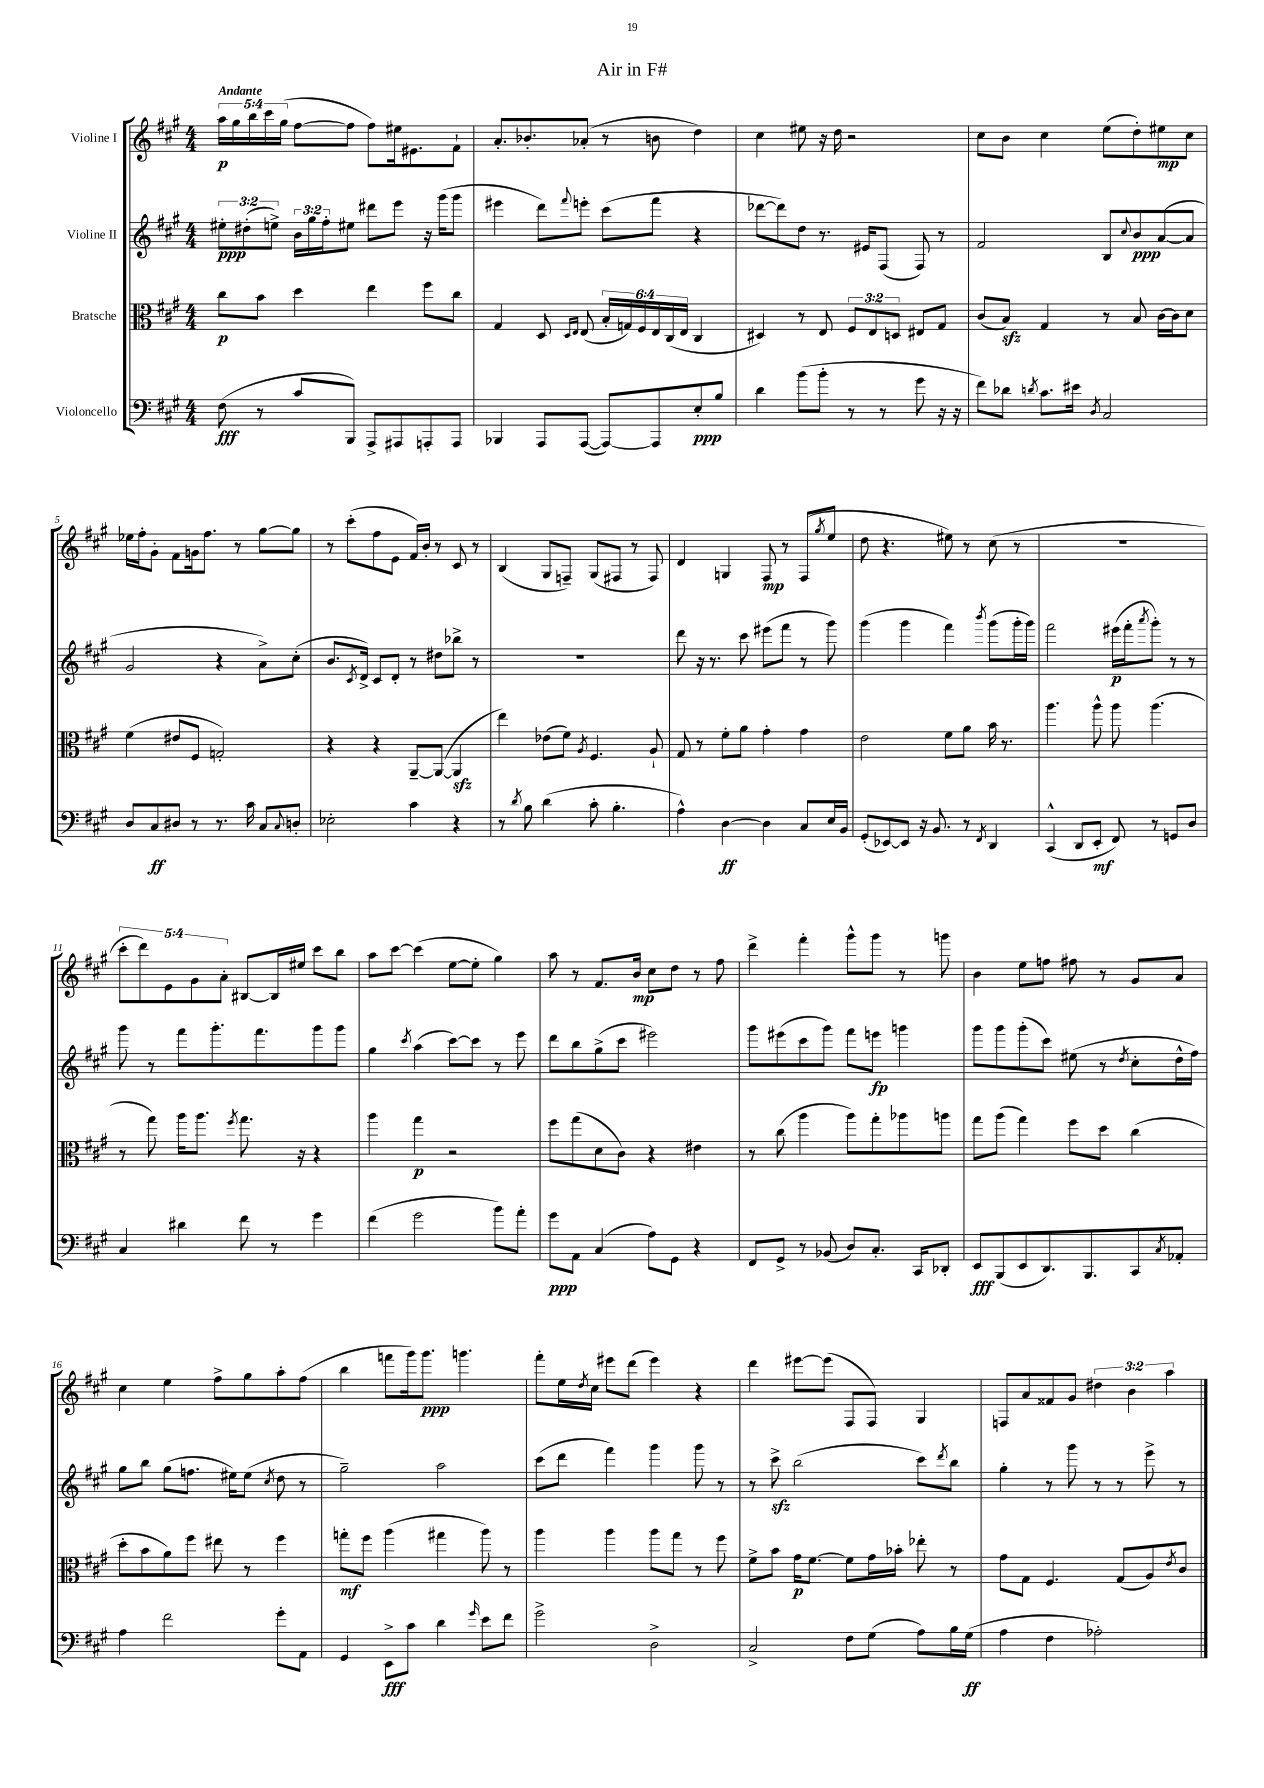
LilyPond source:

\header { title = "Air in F#" }
<<
\new StaffGroup <<
\new Staff = "s0" \with { instrumentName = "Violine I" } {
    \clef treble \key a \major \numericTimeSignature \time 4/4 \override Staff.TupletNumber.text = #tuplet-number::calc-fraction-text \tempo "Andante"
    \tuplet 5/4 { a''16\p gis''16 b''16 cis'''16 gis''16( } fis''8~ fis''8 fis''8) eis''16 eis'8. fis'8-! |
    a'8.-. bes'8.-. aes'8-.( r8 b'8 d''4) |
    cis''4 eis''8 r16 d''16 r2 |
    cis''8 b'8 cis''4 e''8( d''8-.) eis''8\mp cis''8 |
    ees''16 fis''16-. gis'8-. fis'8 g'16 fis''8. r8 gis''8~ gis''8 |
    r8 cis'''8-.( fis''8 e'8 fis'16) b'16-. r8 cis'8 r8 |
    b4( gis8 f8--) gis8( fis8 r8 fis8) |
    d'4 g4 fis8\mp r8 fis8( \acciaccatura { gis''8 } e''8 |
    d''8 r4. eis''8) r8 cis''8( r8 |
    R1 |
    \tuplet 5/4 { cis'''8-. d'''8) e'8 gis'8 a'8-. } bis8~ bis16 eis''16 cis'''8 b''8 |
    a''8 cis'''8~ cis'''4( e''8~ e''8-. gis''4) |
    a''8 r8 fis'8. b'16\mp cis''8 d''8 r8 fis''8 |
    d'''4-> fis'''4-. gis'''8-^ gis'''8 r8 g'''8 |
    b'4 e''8 f''8 fis''8 r8 gis'8 a'8 |
    cis''4 e''4 fis''8-> gis''8 a''8-. fis''8( |
    b''4 f'''8 gis'''16) gis'''8.\ppp g'''4. |
    fis'''8-. e''16 \acciaccatura { d''8 } cis''16 eis'''8 d'''8( eis'''4) r4 |
    d'''4 eis'''8~ eis'''8( fis8 fis8) gis4 |
    f8 a'8 fisis'8 gis'8 \tuplet 3/2 { dis''4 b'4 a''4 } \bar "|." |
}
\new Staff = "s1" \with { instrumentName = "Violine II" } {
    \clef treble \key a \major \numericTimeSignature \time 4/4 \override Staff.TupletNumber.text = #tuplet-number::calc-fraction-text
    \tuplet 3/2 { eis''8-.\ppp dis''8-.( e''8->) } \tuplet 3/2 { b'16 gis''16 fis''16-. } eis''8 dis'''8 e'''8 r16 gis'''16( gis'''8 |
    eis'''4 d'''8) \appoggiatura { fis'''8 } e'''8-. cis'''8( fis'''8 r4 |
    des'''8~ des'''8) d''8 r8. eis'16 fis8( fis8) r8 |
    fis'2 b8 \appoggiatura { cis''8 } b'8\ppp a'8~( a'8 |
    gis'2 r4 a'8->) cis''8-.( |
    b'8. \acciaccatura { cis'8 } d'16->) cis'8 d'8-. r8 dis''8 bes''8-> r8 |
    R1 |
    d'''8 r16 r8. cis'''8 eis'''8( fis'''8 r8 gis'''8) |
    gis'''4( gis'''4 fis'''4) \acciaccatura { b'''8 } gis'''8( gis'''16-. gis'''16) |
    fis'''2 eis'''16\p( fis'''16-. \acciaccatura { a'''8 } gis'''8-.) r8 r8 |
    gis'''8 r8 fis'''8 gis'''8.-. fis'''8. gis'''8 gis'''8 |
    gis''4 \acciaccatura { cis'''8 } a''4( cis'''8~) cis'''8 r8 e'''8 |
    d'''8 b''8 gis''8->( cis'''8 eis'''2) |
    gis'''8 eis'''8( cis'''8 gis'''8) fis'''8 e'''8\fp g'''4 |
    gis'''8 gis'''8 gis'''8-.( cis'''8) eis''8( r8 \acciaccatura { d''8 } cis''8-. d''16-^ fis''16) |
    gis''8 b''8 gis''8( f''8. eis''16) eis''8( \acciaccatura { cis''8 } d''8 r8 |
    gis''2--) a''2 |
    cis'''8( d'''8 fis'''4) gis'''4 gis'''8 r8 |
    r8 cis'''8->\sfz b''2( cis'''8) \acciaccatura { d'''8 } b''8 |
    gis''4-. r8 gis'''8 r8 r8 e'''8-> r8 \bar "|." |
}
\new Staff = "s2" \with { instrumentName = "Bratsche" } {
    \clef alto \key a \major \numericTimeSignature \time 4/4 \override Staff.TupletNumber.text = #tuplet-number::calc-fraction-text
    cis''8\p b'8 d''4 e''4 fis''8 cis''8 |
    gis4 d8 \grace { d16 e16 } e8( \tuplet 6/4 { b16-. g16) fis16 e16 cis16( e16 } cis4 |
    dis4) r8 e8 \tuplet 3/2 { fis8 e8 d8 } eis8 gis8 |
    cis'8( b8\sfz) gis4 r8 b8 cis'16~ cis'16 d'8 |
    fis'4( eis'8 fis8 g2-.) |
    r4 r4 a,8~-- a,8~( a,4\sfz |
    e''4) ees'8( fis'8) \acciaccatura { a8 } fis4. a8-! |
    gis8 r8 fis'8-. a'8 gis'4-. gis'4 |
    e'2 fis'8 a'8 b'16 r8. |
    a''4. a''8-^ a''8 a''4.( |
    r8 gis''8) a''16 a''8. \acciaccatura { fis''8 } gis''8. r16 r4 |
    a''4 gis''4\p r2 |
    fis''8 gis''8( d'8 cis'8) r4 eis'4 |
    r8 cis''8( a''4 a''8) gis''8-. aes''8 a''8 |
    gis''8 a''8( gis''4) fis''8 d''8 cis''4( |
    d''8-. b'8 a'8) fis''8 eis''8 r8 fis''4 |
    g''8-.\mf fis''8 a''4( gis''4 a''8) r8 |
    a''4 a''4 a''8 gis''8 r8 fis''8 |
    fis'8-> b'8 gis'16\p fis'8.~ fis'8 gis'16 bes'16-. ees''8-. r8 |
    gis'8 gis8 fis4. gis8( a8) \acciaccatura { e'8 } cis'8 \bar "|." |
}
\new Staff = "s3" \with { instrumentName = "Violoncello" } {
    \clef bass \key a \major \numericTimeSignature \time 4/4
    fis8\fff( r8 cis'8 b,,8) a,,8-> ais,,8 a,,8-. a,,8 |
    bes,,4 a,,8 a,,8~( a,,8~) a,,8 e8-.\ppp b8 |
    d'4 b'8( b'8-. r8 r8 gis'8 r16 r16 |
    fis'8) des'8 \acciaccatura { d'8 } cis'8. eis'16 \acciaccatura { d8 } cis2 |
    d8 cis8\ff dis8 r8 r8. cis'16 cis8 \appoggiatura { cis8 } d8-. |
    ees2-. cis'4 r4 |
    r8 \acciaccatura { d'8 } b8 d'4( cis'8-. b4.-. |
    a4-^) d4~\ff d4 cis8 e16 b,16 |
    gis,8-.( ees,8~) ees,8 r16 b,8. r8 \acciaccatura { fis,8 } d,4 |
    cis,4-^( d,8 e,8-.\mf fis,8) r8 g,8 d8 |
    cis4 dis'4 fis'8 r8 gis'4 |
    fis'4( gis'2 b'8) a'8-. |
    gis'8\ppp a,8 cis4( a8) gis,8 r4 |
    fis,8 gis,8-> r8 bes,8( d8) cis8.-. cis,16 des,8-. |
    e,8\fff b,,8( e,8 d,8.) b,,8. cis,8 \acciaccatura { cis8 } aes,8-. |
    a4 fis'2 gis'8-. a,8 |
    gis,4 e,8->\fff cis'8 d'4 \grace { gis'16 } e'8 fis'8 |
    gis'2-> d2-> |
    cis2-> fis8 gis8( a8) b16 gis16\ff( |
    a4 fis4 aes2-.) \bar "|." |
}
>>
>>
